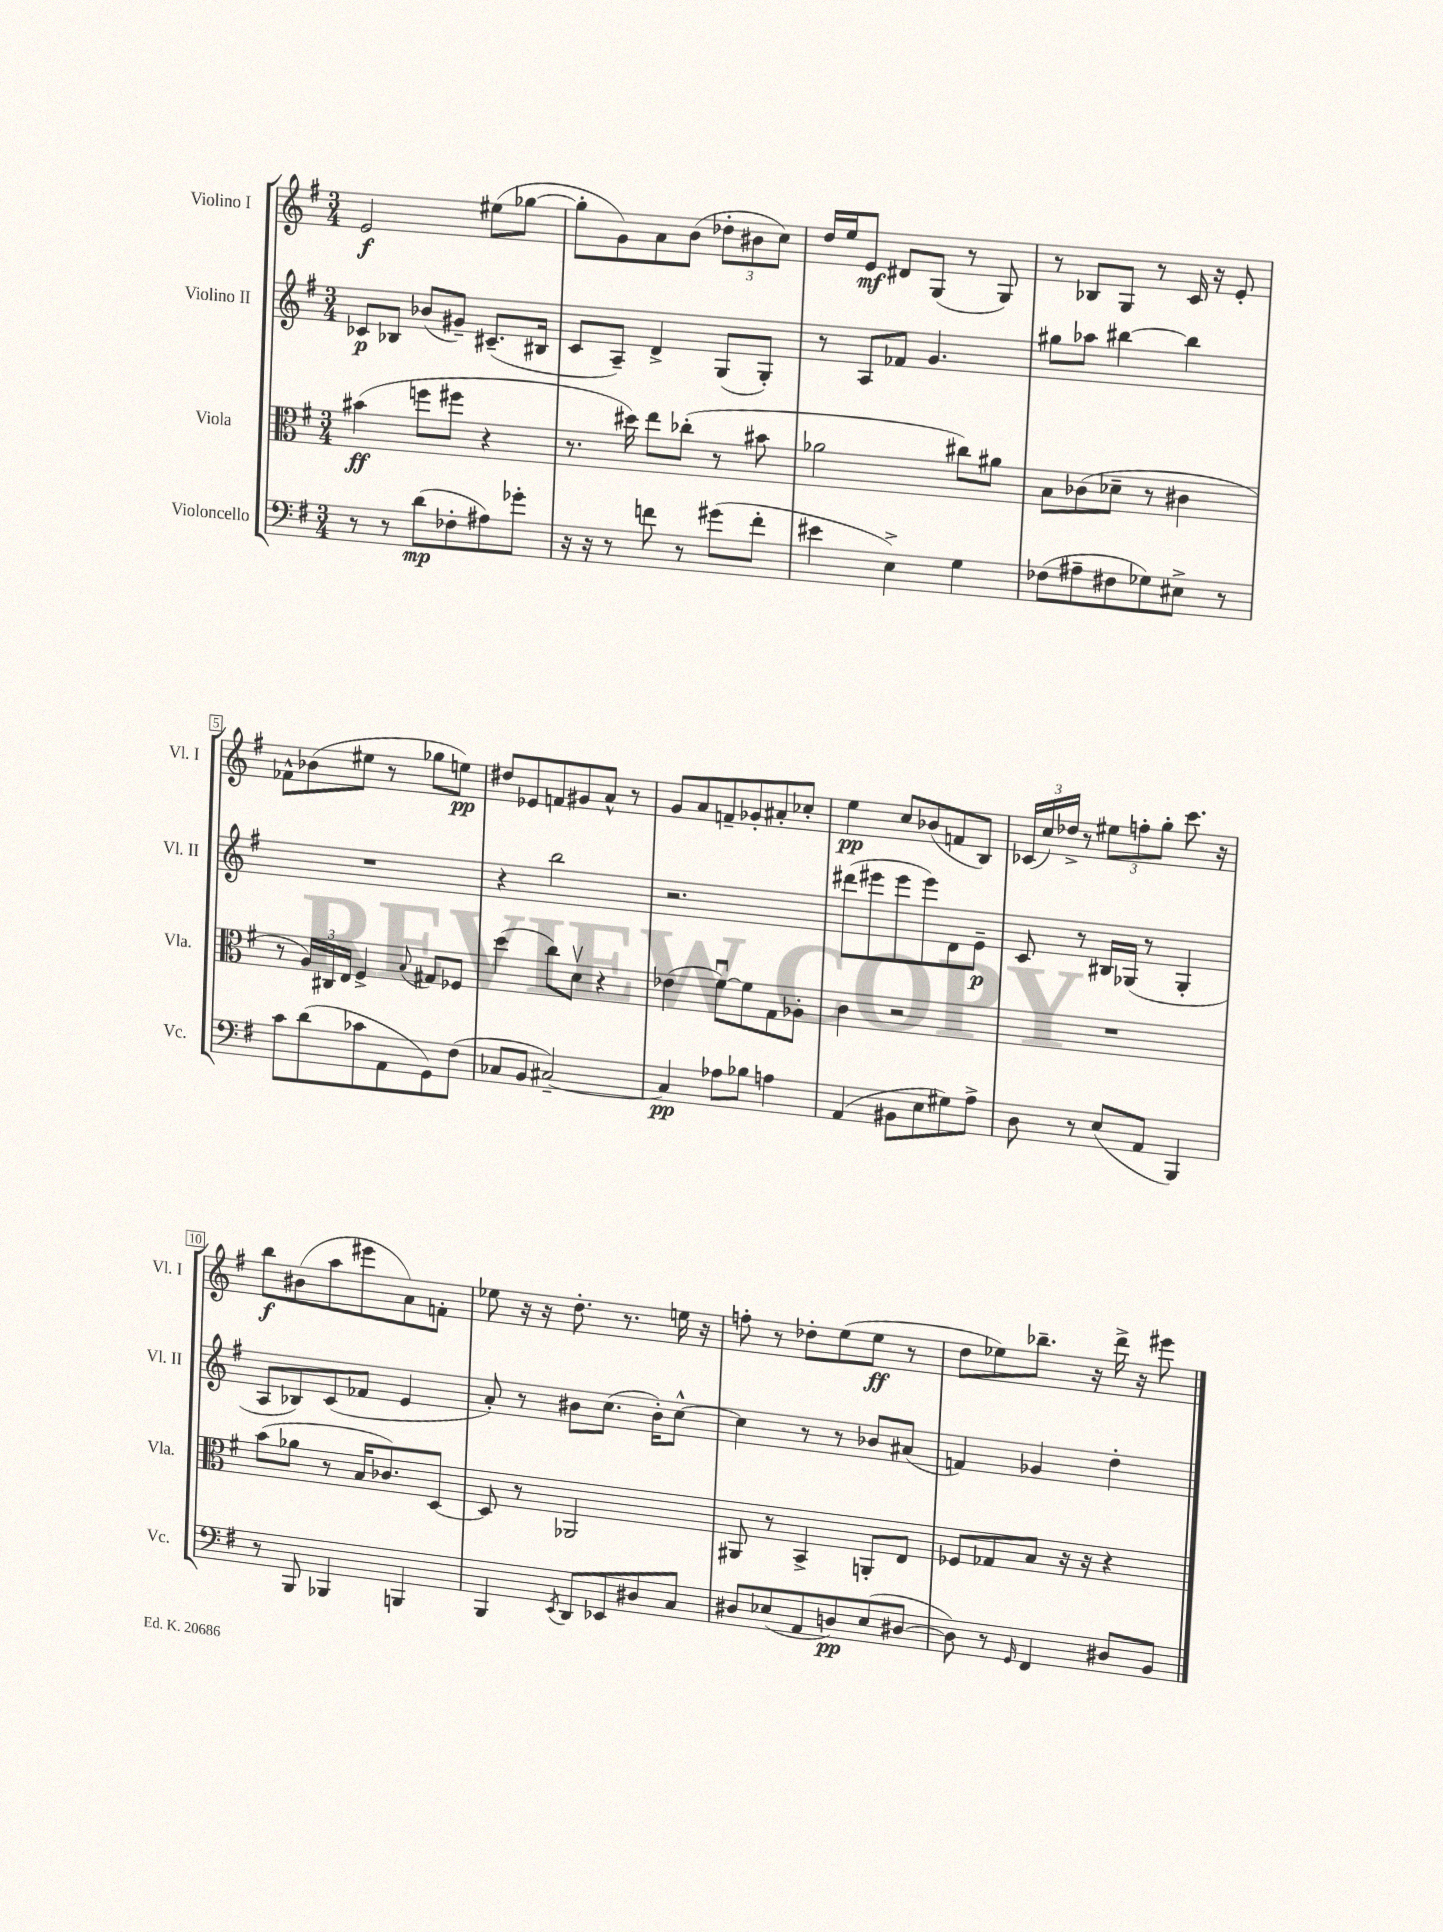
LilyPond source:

<<
\new StaffGroup <<
\new Staff = "s0" \with { instrumentName = "Violino I" shortInstrumentName = "Vl. I" } {
    \clef treble \key g \major \numericTimeSignature \time 3/4
    e'2\f eis''8( ges''8~ |
    ges''8-. g'8) a'8 b'8( \tuplet 3/2 { des''8-. bis'8 c''8) } |
    d''16 e''16 e'8\mf dis'8 g8( r8 g8) |
    r8 bes8 g8 r8 c'16 r16 e'8-. |
    fes'8-^ bes'8( eis''8 r8 ges''8 e''8\pp) |
    dis''8 ees'8 f'8 gis'8 a'8-^ r8 |
    g'8 a'8 f'8-- ges'8-. ais'8-. ces''8-. |
    e''4\pp c''8 bes'8( f'8 b8) |
    \tuplet 3/2 { ces'16( c''16) des''16-> } r8 \tuplet 3/2 { eis''8 f''8-. g''8-. } c'''8. r16 |
    b''8\f bis'8( a''8 eis'''8 a'8) f'8-. |
    ees''8 r16 r16 d''8.-. r8. e''16 r16 |
    f''8-. r8 des''8-. e''8( e''8\ff r8 |
    d''8 ees''8) bes''8.-- r16 d'''16-> r16 eis'''8 \bar "|." |
}
\new Staff = "s1" \with { instrumentName = "Violino II" shortInstrumentName = "Vl. II" } {
    \clef treble \key g \major \numericTimeSignature \time 3/4
    ces'8\p bes8 bes'8( gis'8--) cis'8.--( bis16 |
    c'8 a8--) d'4-> g8( g8-.) |
    r8 a8 fes'8 g'4. |
    gis''8 aes''8 bis''4~ bis''4 |
    R2. |
    r4 b''2 |
    r2. |
    dis'''8( eis'''8 eis'''8 eis'''8) d'8 e'8--\p |
    c'8 r8 bis16 ges16( r8 ges4-. |
    a8 bes8) c'8( fes'8 e'4 |
    a'8-.) r8 bis'8 c''8.( bis'16-.) c''8~-^ |
    c''4 r8 r8 bes'8 ais'8( |
    f'4) ges'4 d''4-. \bar "|." |
}
\new Staff = "s2" \with { instrumentName = "Viola" shortInstrumentName = "Vla." } {
    \clef alto \key g \major \numericTimeSignature \time 3/4
    bis'4\ff( f''8 fis''8 r4 |
    r8. dis''16) e''8 ces''8-.( r8 bis'8 |
    aes'2 cis''8) ais'8 |
    b8 ces'8( des'8-- r8 cis'4 |
    r8 \tuplet 3/2 { a16) cis16 e16 } fis4-> \appoggiatura { b8 } gis8 fes8 |
    d''4( c''8) d'8\upbow r4 |
    ees'4( fis'8~\downbow) fis'8 g8 aes8-. |
    c'4 r2 |
    R2. |
    b'8( aes'8 r8 b16 ces'8.) d8~ |
    d8 r8 aes,2 |
    ais,8 r8 b,4-> a,8-. e8 |
    fes8 ges8 b8 r16 r16 r4 \bar "|." |
}
\new Staff = "s3" \with { instrumentName = "Violoncello" shortInstrumentName = "Vc." } {
    \clef bass \key g \major \numericTimeSignature \time 3/4
    r8 r8 d'8\mp( fes8-. ais8) ges'8-. |
    r16 r16 r8 f'8 r8 gis'8( f'8-. |
    eis'4 e4->) g4 |
    fes8( ais8-- fis8 ges8) eis8-> r8 |
    c'8 d'8( ces'8 a,8 g,8) fis8( |
    ces8 b,8 cis2~--) |
    cis4\pp aes8 bes8 a4 |
    a,4( bis,8 e8 gis8) a8-> |
    d8 r8 e8( a,8 b,,4) |
    r8 b,,8 bes,,4 b,,4 |
    b,,4 \acciaccatura { e,8 } d,8 ees,8 dis8 c8 |
    dis8 ees8( a,8 d8\pp) ees8( dis8~ |
    dis8) r8 \grace { g,16 } fis,4 dis8 b,8 \bar "|." |
}
>>
>>
\layout { \context { \Score \override BarNumber.stencil = #(make-stencil-boxer 0.1 0.3 ly:text-interface::print) } }
